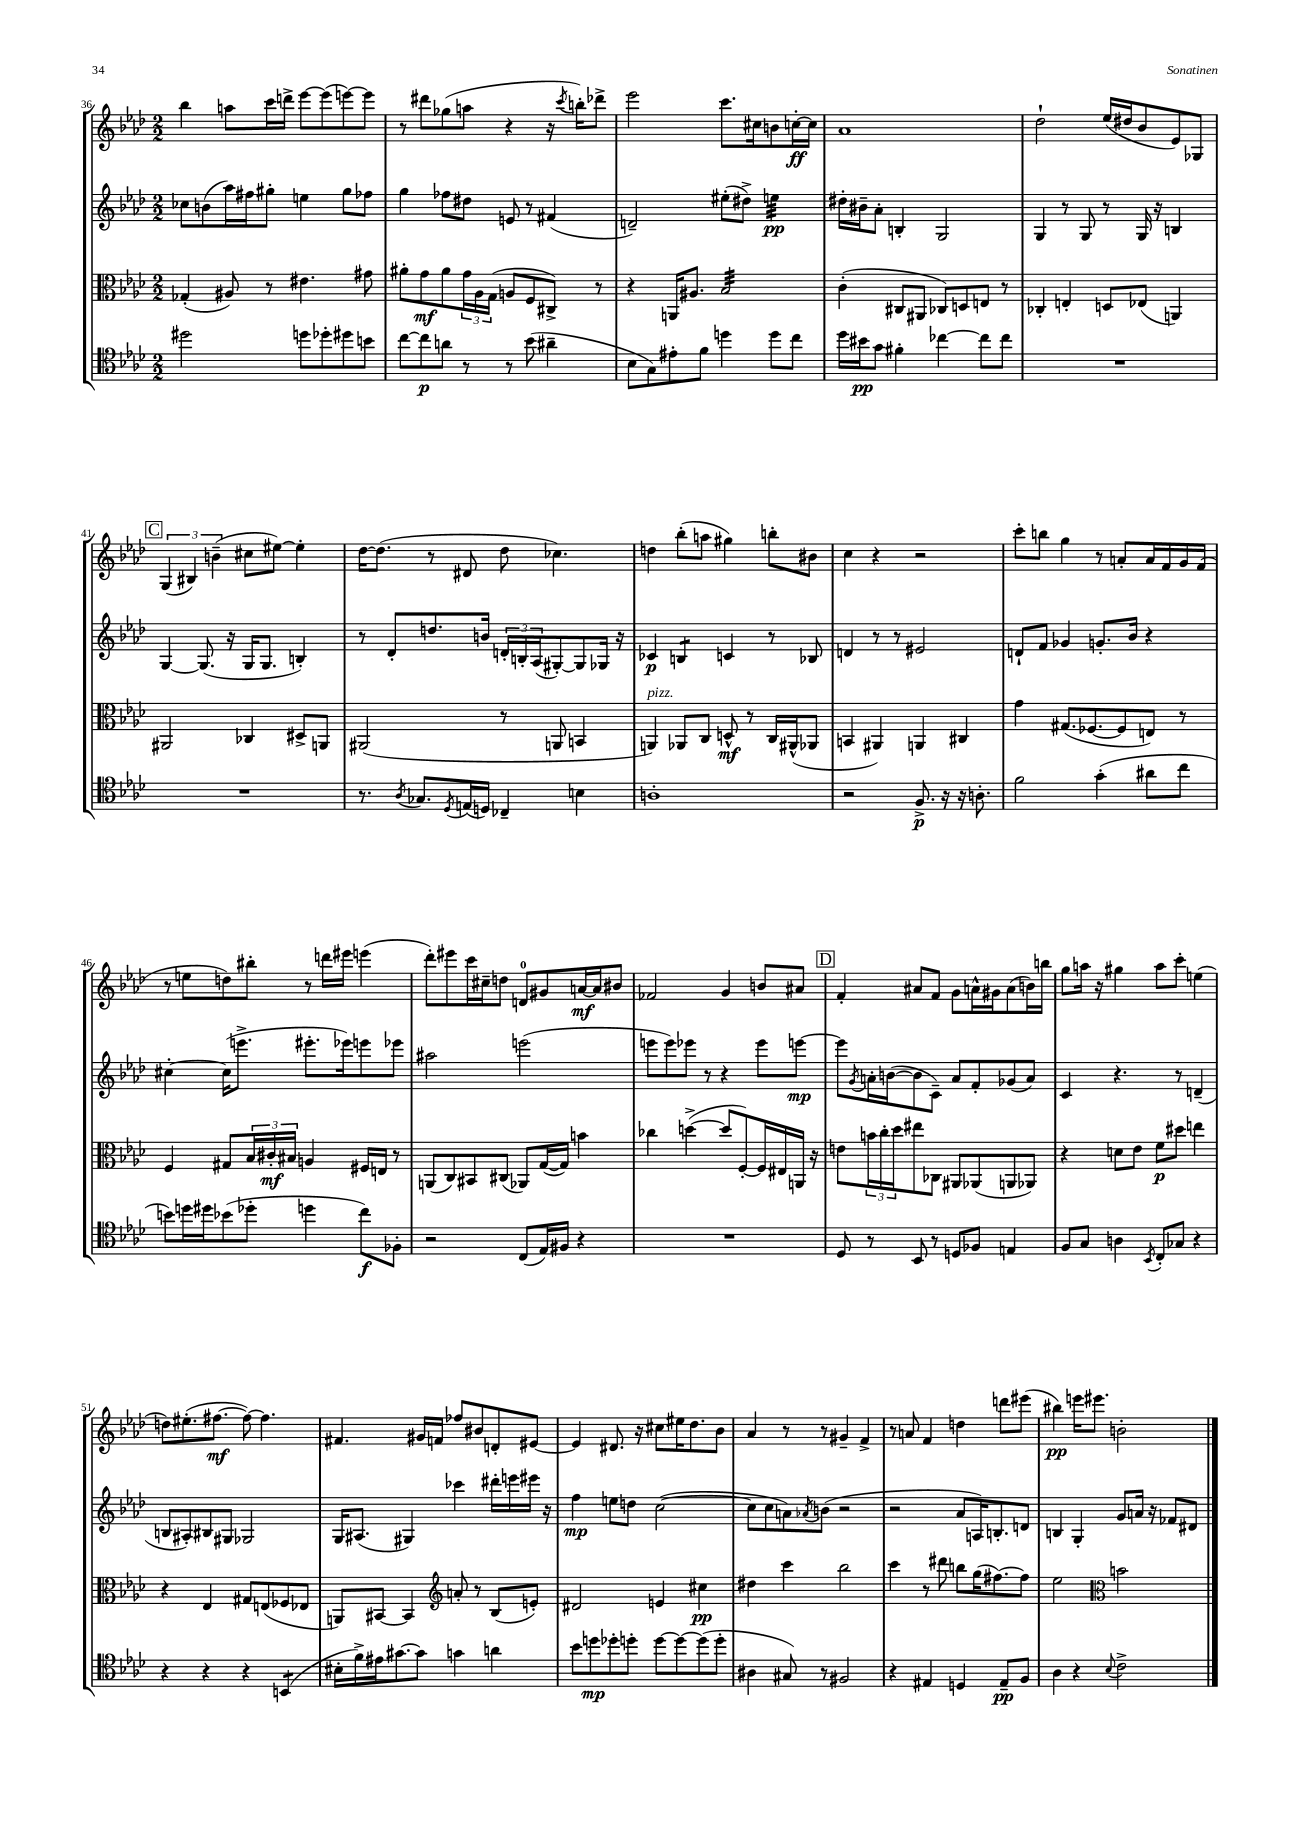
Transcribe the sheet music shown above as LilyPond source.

<<
\new StaffGroup <<
\new Staff = "s0" {
    \clef treble \key aes \major \numericTimeSignature \time 2/2
    bes''4 a''8 c'''16 d'''16-> ees'''8~ ees'''8( e'''8~) e'''8 |
    r8 dis'''8 ges''8( a''8 r4 r16 \acciaccatura { c'''8 } b''16-.) des'''8-> |
    ees'''2 c'''8. cis''16 b'8 c''16~-.\ff c''16 |
    aes'1 |
    des''2-! ees''16( dis''16 bes'8 ees'8) ges8 |
    \mark \markup { \box "C" } \tuplet 3/2 { g4( bis4) b'4--( } cis''8 eis''8~) eis''4-. |
    des''16~ des''8.( r8 dis'8 des''8 ces''4.) |
    d''4 bes''8-.( a''8 gis''4) b''8-. bis'8 |
    c''4 r4 r2 |
    c'''8-. b''8 g''4 r8 a'8-. a'16 f'16 g'16 f'16( |
    r8 e''8 d''8) bis''8-. r8 d'''16 eis'''16 e'''4( |
    des'''8-.) eis'''8 c'''16 cis''16-- d''8 d'8-0 gis'8 a'16~\mf a'16 bis'8 |
    fes'2 g'4 b'8 ais'8 |
    \mark \markup { \box "D" } f'4-. ais'8 f'8 g'8 a'16-^ gis'16 a'8( b'16) b''16 |
    g''8 a''16 r16 gis''4 a''8 c'''8-. e''4( |
    d''8) eis''8.-.( fis''8.~\mf fis''8~) fis''4. |
    fis'4. gis'16 f'16 fes''8 bis'8 d'8-. eis'8~ |
    eis'4 dis'8. r16 cis''8 eis''16 des''8. bes'8 |
    aes'4 r8 r8 gis'4-- f'4-> |
    r8 a'8 f'4 d''4 d'''8 eis'''8( |
    bis''4\pp) e'''16 eis'''8. b'2-. \bar "|." |
}
\new Staff = "s1" {
    \clef treble \key aes \major \numericTimeSignature \time 2/2
    ces''8 b'8( aes''16) fis''16 gis''8-. e''4 gis''8 fes''8 |
    g''4 fes''8 dis''8 e'8 r8 fis'4( |
    d'2--) eis''8-.( dis''8->) e''4:32\pp |
    dis''16-. bis'16-- aes'8-. b4-. g2 |
    g4 r8 g8 r8 g16 r16 b4 |
    \mark \markup { \box "C" } g4~ g8.( r16 g16 g8. b4-.) |
    r8 des'8-. d''8. b'16 \tuplet 3/2 { d'16-. b16-. aes16( } gis8~-.) gis8 ges16 r16 |
    ces'4\p b4:8 c'4 r8 bes8 |
    d'4 r8 r8 eis'2 |
    d'8-! f'8 ges'4 g'8.-. bes'16 r4 |
    cis''4~-. cis''16( e'''8.-> eis'''8.-. ees'''16) e'''8 ees'''8 |
    ais''2 e'''2( |
    e'''8 e'''8) ees'''8 r8 r4 ees'''8 e'''8~\mp |
    \mark \markup { \box "D" } e'''8 \acciaccatura { g'8 } a'16-. b'16~( b'8 c'8--) a'8 f'8-. ges'8( a'8) |
    c'4 r4. r8 d'4--( |
    b8 ais8-.) bis8 gis8 ges2 |
    g16 ais8.( gis4) ces'''4 dis'''16-. e'''16 eis'''16 r16 |
    f''4\mp e''8 d''8 c''2~( |
    c''8 c''8 a'8) \acciaccatura { aes'8 } b'8( r2 |
    r2 aes'8 a16) b8.-. d'8 |
    b4 g4-. g'8 a'16 r16 fes'8 dis'8 \bar "|." |
}
\new Staff = "s2" {
    \clef alto \key aes \major \numericTimeSignature \time 2/2
    ges4-.( ais8) r8 eis'4. gis'8 |
    ais'8-. g'8\mf ais'8 \tuplet 3/2 { g'16 aes16 g16( } a8 f8 cis8->) r8 |
    r4 a,16 ais8. bes2:32 |
    c'4-.( cis8 ais,8 ces8) d8 e8 r8 |
    ces4-. e4-. d8 ees8( a,4) |
    \mark \markup { \box "C" } ais,2 ces4 dis8-> a,8 |
    ais,2( r8 a,8 b,4 |
    a,4^\markup { \italic "pizz." }) aes,8 c8 d8-^\mf r8 c16 ais,16-^( aes,8 |
    b,4 ais,4) a,4 cis4 |
    g'4 gis8.( fes8.~ fes8 e8) r8 |
    f4 gis8 \tuplet 3/2 { bes16 cis'16-.\mf bis16 } a4 fis16 e16 r8 |
    a,8( c8) bis,8 cis8( aes,8) g16~( g16) b'4 |
    ces''4 d''4~->( d''8 f8~-.) f16 eis16 a,16 r16 |
    \mark \markup { \box "D" } e'8 \tuplet 3/2 { b'16 c''16-. des''16 } eis''8 ces8 ais,8 aes,8( a,8 aes,8) |
    r4 d'8 ees'8 f'8\p dis''8 e''4 |
    r4 ees4 gis8 e8( fes8 ees8 |
    a,8) bis,8~ bis,4 \clef treble a'8-. r8 bes8( e'8-.) |
    dis'2 e'4 cis''4\pp |
    dis''4 c'''4 bes''2 |
    c'''4 r8 dis'''8 b''8 g''16( fis''8.~) fis''8 |
    ees''2 \clef alto b'2 \bar "|." |
}
\new Staff = "s3" {
    \clef tenor \key aes \major \numericTimeSignature \time 2/2
    dis''2 d''8 des''8-. dis''8 b'8 |
    c''8~ c''8\p a'8 r8 r8 bes'8( ais'4-- |
    bes8 g8) eis'8-. f'8 d''4 d''8 c''8 |
    des''16 bis'16\pp g'8 fis'4-. ces''4~ ces''8 ces''8 |
    R1 |
    \mark \markup { \box "C" } R1 |
    r8. \acciaccatura { aes8 } ges8. \acciaccatura { des8 } e16( d16) ces4-- b4 |
    a1-. |
    r2 f8.->\p r16 r16 a8.-. |
    f'2 g'4-.( ais'8 c''8 |
    b'8) d''16 dis''16 bes'8( des''8-. d''4 c''8\f) fes8-. |
    r2 c8( ees16) fis16 r4 |
    R1 |
    \mark \markup { \box "D" } des8 r8 bes,8 r8 d8 fes8 e4 |
    f8 g8 a4 \acciaccatura { bes,8 } c8-. ges8 r4 |
    r4 r4 r4 b,4:8( |
    bis16-. f'16->) eis'16 gis'8.~ gis'8 g'4 a'4 |
    bes'8 d''8\mp des''8-. d''8-. d''8~ d''8~ d''8( d''8-. |
    ais4 gis8) r8 fis2 |
    r4 eis4 d4 eis8--\pp f8 |
    aes4 r4 \appoggiatura { bes8 } c'2-> \bar "|." |
}
>>
>>
\layout { \context { \Score currentBarNumber = #36 } }
